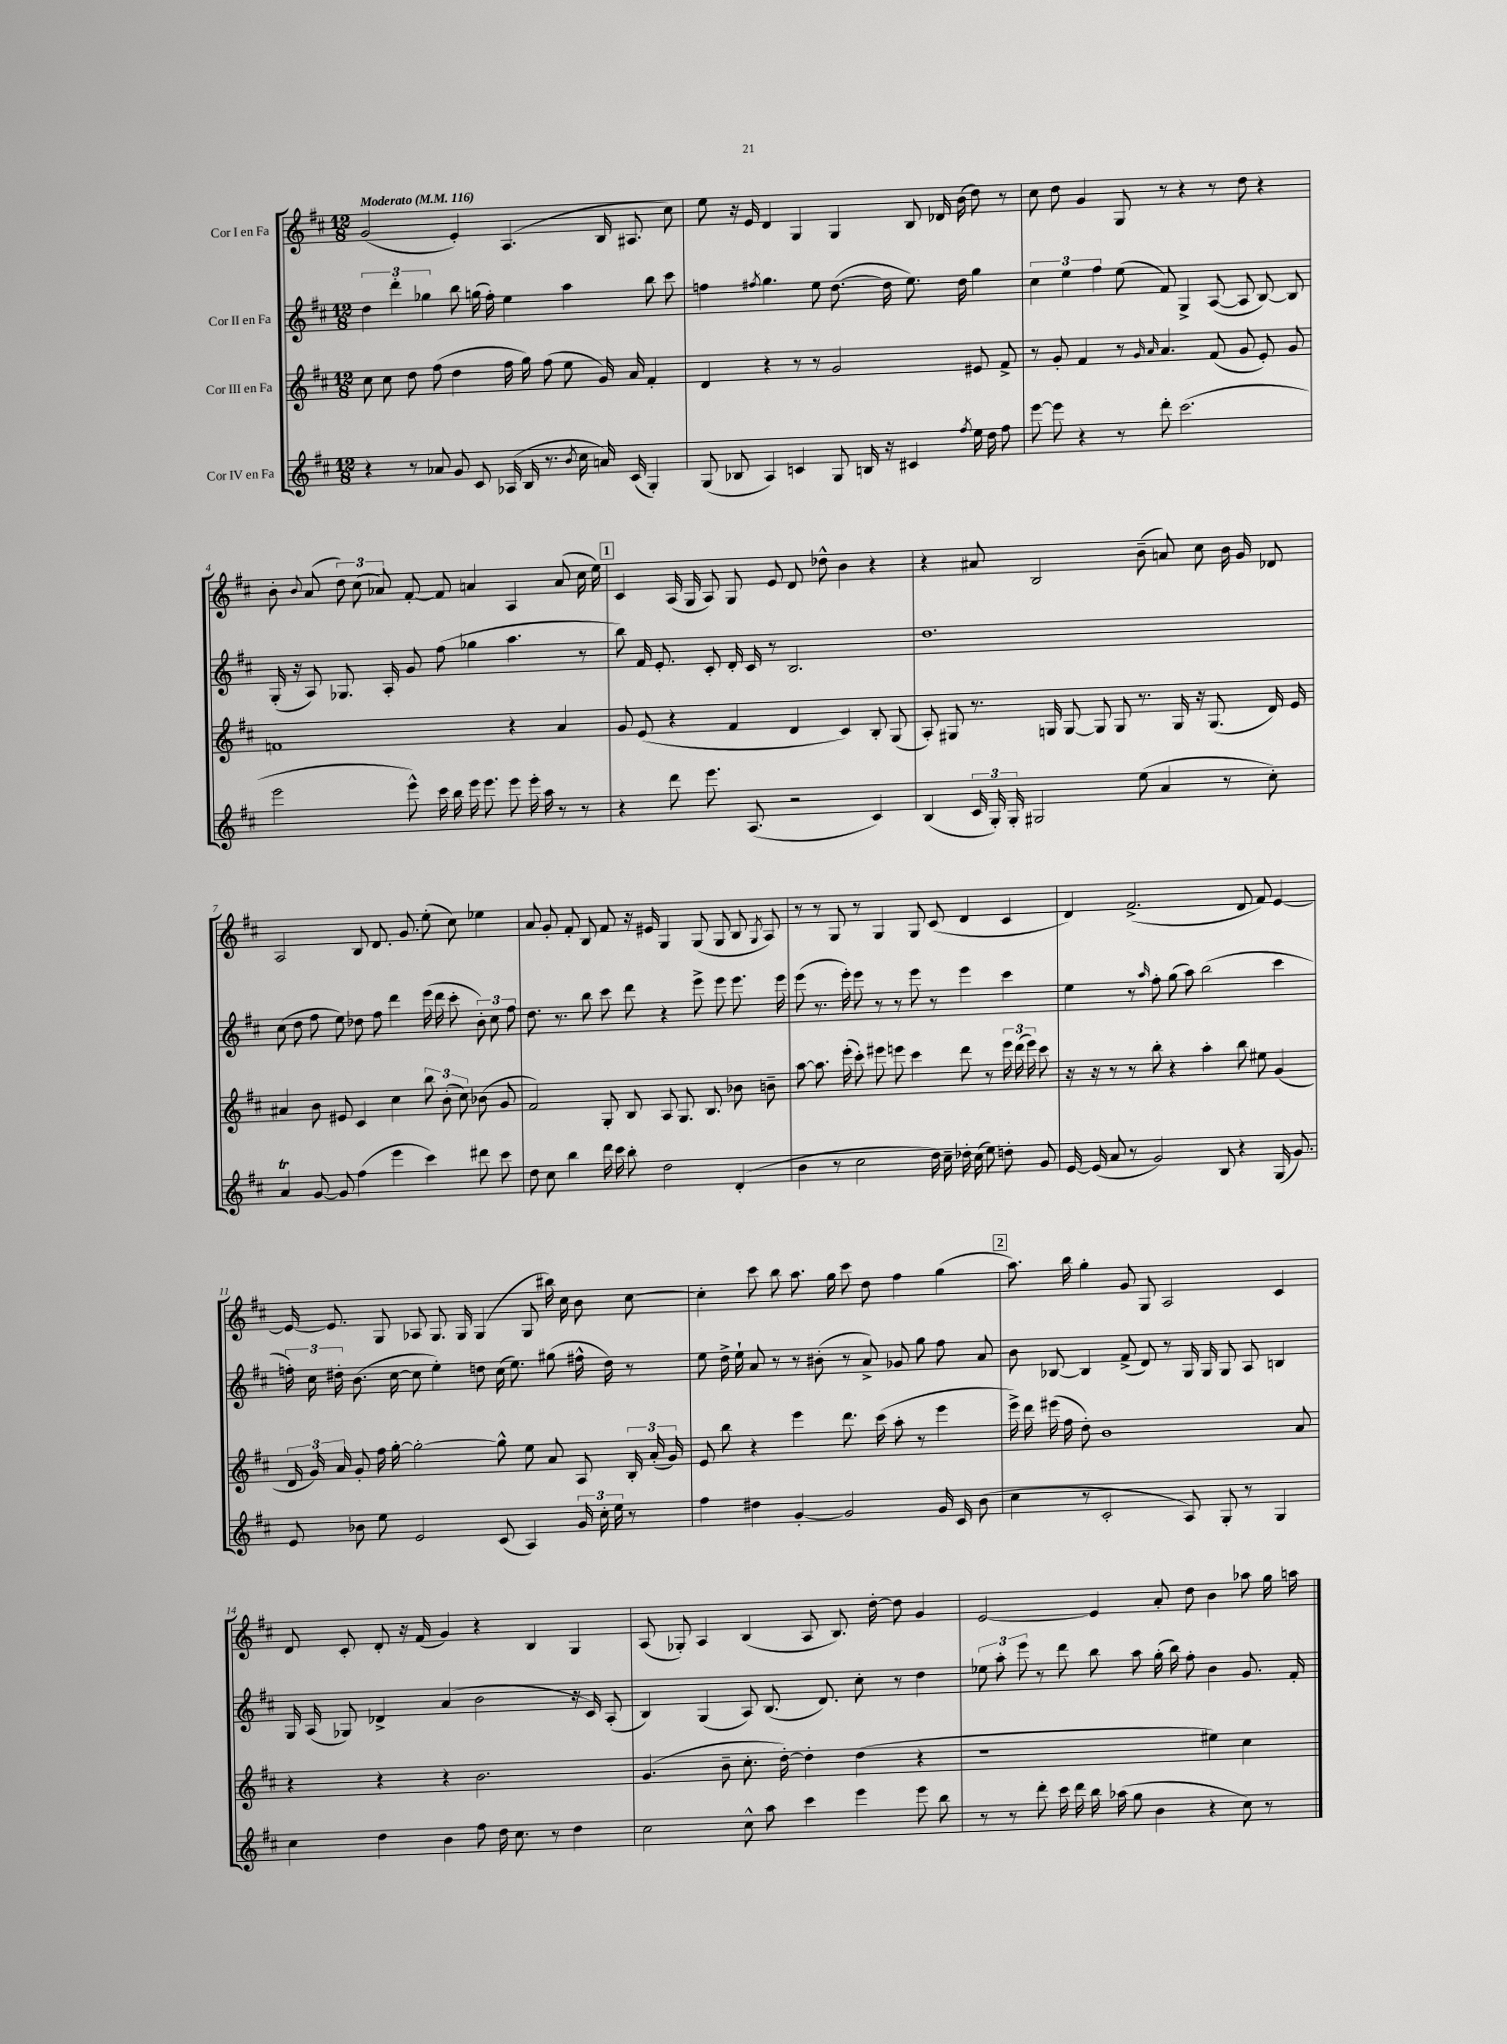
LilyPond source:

<<
\new StaffGroup <<
\new Staff = "s0" \with { instrumentName = "Cor I en Fa" } {
    \clef treble \key d \major \numericTimeSignature \time 12/8 \tempo "Moderato" 4 = 116
    \autoBeamOff g'2( e'4-.) a4.( b16 ais8. cis''8) |
    e''8 r16 e'16 d'4 g4 g4 b8 des'16 b'16( d''8) r8 |
    cis''8 d''8 g'4 g8 r8 r4 r8 d''8 r4 |
    b'8-. \appoggiatura { b'8 } a'8( \tuplet 3/2 { d''8) cis''8( aes'8) } fis'8~-. fis'8 a'4 a4 a'8( cis''16 e''16) |
    \mark \markup { \box "1" } cis'4 a16( g16 a8) g8 e'8 d'8 des''8-^ b'4 r4 |
    r4 ais'8 b2 b'8--( a'8) cis''8 b'16 g'16 des'8 |
    a2 b8 d'8. g'8. e''8-.( cis''8) ees''4 |
    a'8 g'8-. fis'8-. b8 fis'8 r16 eis'16 g4 g8( g8 b8 \acciaccatura { g8 } a8) |
    r8 r8 g8 r8 g4 g8 cis'8( d'4 cis'4 |
    d'4) fis'2.->( d'8 fis'8) e'4~ |
    e'16~ e'8. g8 aes8 g8. g16 g4( g8 bis''16) cis''16 b'8 cis''8~ |
    cis''4-. cis'''8 b''8 a''8. g''16 cis'''8 d''8 fis''4 g''4( |
    \mark \markup { \box "2" } a''8.) b''16 g''4-. g'8 g8 a2 cis'4 |
    d'8 cis'8-. d'8-. r16 fis'16( g'4) r4 b4 g4 |
    a8( ges8-.) a4 b4( a8 b8.) d''16~-. d''8 g'4 |
    e'2~ e'4 a'8-. d''8 b'4 aes''8 g''16 a''16 \bar "|." |
}
\new Staff = "s1" \with { instrumentName = "Cor II en Fa" } {
    \clef treble \key d \major \numericTimeSignature \time 12/8
    \autoBeamOff \tuplet 3/2 { d''4 d'''4-. ges''4 } b''8 g''16( fis''16-.) e''4 a''4 b''8 cis'''8 |
    f''4 \acciaccatura { fis''8 } g''4. e''8 d''8.~( d''16 e''8.) d''16 g''4 |
    \tuplet 3/2 { cis''4 e''4 fis''4 } e''8( fis'8) g4-> a8~( a8 b8~) b8 |
    g16-.( r16 a8) ges8. a16-. g'8 fis''8( ges''4 a''4. r8 |
    \mark \markup { \box "1" } b''8) fis'16 e'8.-. cis'8-. d'16-. cis'16 r8 b2. |
    d''1. |
    cis''8( d''8 fis''8 e''8) des''8 fis''8 d'''4 e'''16( d'''16 cis'''8-. \tuplet 3/2 { b'8-.) cis''8 fis''8 } |
    d''8. r8. b''8 cis'''8 d'''8 r4 e'''8-> e'''8 e'''8. e'''16 |
    e'''8( r8. e'''16-.) e'''8 r8 r8 e'''8 r8 e'''4 cis'''4 |
    e''4 r8 \grace { a''16 } fis''8-. g''8( a''8) b''2( cis'''4 |
    \tuplet 3/2 { f''16-.) cis''16 dis''16-. } b'8.( cis''16~ cis''8 e''4-.) d''8 cis''16( e''8.) gis''8( fis''16-^ d''16) r8 |
    e''8 d''16-> e''16-! a'8 r8 r8 bis'8-.( r8 a'8->) ges'8 g''8 fis''8 a'8 |
    \mark \markup { \box "2" } b'8 bes8~ bes4 fis'8->( d'8) r8 g16 g16 g8 a8 b4 |
    g16 a16( ges8) des'4-> a'4( b'2 r16 cis'16) a8-.( |
    b4) g4( a8) b8.( d'8.) cis''8-. r8 d''4 |
    \tuplet 3/2 { ees''8 a''8-. e'''8 } r8 d'''8 b''8 a''8 g''16-.( b''16) fis''8-. b'4 g'8. fis'16-. \bar "|." |
}
\new Staff = "s2" \with { instrumentName = "Cor III en Fa" } {
    \clef treble \key d \major \numericTimeSignature \time 12/8
    \autoBeamOff cis''8 cis''8 d''8 fis''8( d''4 fis''16 g''16) fis''8( e''8 g'16) a'16 fis'4-. |
    d'4 r4 r8 r8 g'2 eis'8 fis'8-> |
    r8 g'8-. fis'4 r8 \grace { g'16 a'16 } a'4. fis'8( g'8 e'8-.) g'8 |
    f'1 r4 a'4 |
    \mark \markup { \box "1" } g'8 e'8( r4 fis'4 d'4 cis'4) b8-. g8( |
    a8-.) gis8 r8. g16 g8~ g8 g8 r8. g16 r16 g8.( d'16) e'16 |
    ais'4 b'8 eis'8 cis'4 cis''4 \tuplet 3/2 { b''8 b'8-.( cis''8) } bes'8( g'8 |
    fis'2) g8-. b8 a8 g8. b8. bes'8 b'8-- |
    a''8~ a''8. e'''16-.( cis'''8-.) eis'''8 e'''8 cis'''4 d'''8 r8 \tuplet 3/2 { e'''16 d'''16( e'''16) } cis'''8 |
    r16 r16 r8 r8 b''8-. r4 a''4-. b''8 eis''8 g'4( |
    \tuplet 3/2 { d'16 g'16) a'16 } g'8-. fis''16 g''16~-. g''2~-. g''8-^ e''8 a'8 a8 \tuplet 3/2 { b16-. a'16-.( g'16) } |
    e'8 b''8 r4 e'''4 d'''8. cis'''16( a''8-. r8 e'''4 |
    \mark \markup { \box "2" } e'''16->) d'''16 eis'''16( fis''16 d''8-.) b'1 a'8 |
    r4 r4 r4 b'2. |
    g'4.( b'8-- cis''8.-. d''16~-.) d''4-. d''4( r4 |
    r1 eis''4) cis''4 \bar "|." |
}
\new Staff = "s3" \with { instrumentName = "Cor IV en Fa" } {
    \clef treble \key d \major \numericTimeSignature \time 12/8
    \autoBeamOff r4 r8 aes'8 g'8 cis'8 aes16( b16 r8. \acciaccatura { b'8 } cis''16 a'16) cis'16( g4-.) |
    g8( bes8 a4) c'4 g8 b16 r16 cis'4 \acciaccatura { fis''8 } e''16 d''16 fis''8 |
    e'''8~ e'''8 r4 r8 d'''8-. cis'''2.( |
    e'''2 e'''8-^) cis'''16 b''16 e'''16 e'''8. e'''8 e'''16-. a''16 r8 r8 |
    \mark \markup { \box "1" } r4 d'''8 e'''8. a8.( r2 cis'4) |
    b4( \tuplet 3/2 { cis'16 g16-.) g16-. } gis2 e''8( a'4 r8 cis''8-.) |
    a'4\trill g'8~ g'8 fis''4( e'''4 cis'''4) dis'''8 cis'''8 |
    d''8 cis''8 b''4 d'''16 cis'''16 b''8-. d''2 d'4-.( |
    b'4 r8 cis''2 d''16) cis''16-- des''16-. cis''16( e''8) d''8-. g'8 |
    e'16~ e'16( a'8 r8 g'2) b8 r4 g16( g'8.) |
    e'8 bes'8 e''8 e'2 cis'8( a4) \tuplet 3/2 { g'16 cis''16-. e''16 } r8 |
    fis''4 dis''4 g'4~-. g'2 g'16 cis'16 b'8( |
    \mark \markup { \box "2" } cis''4 r8 cis'2-. a8) g8-. r8 g4 |
    cis''4 d''4 b'4 fis''8 d''16 cis''8. r8 d''4 |
    cis''2 cis''8-^ a''8 cis'''4 e'''4 e'''8 b''8 |
    r8 r8 d'''8-. cis'''16 d'''16 b''16 aes''16( g''8 b'4 r4 cis''8) r8 \bar "|." |
}
>>
>>
